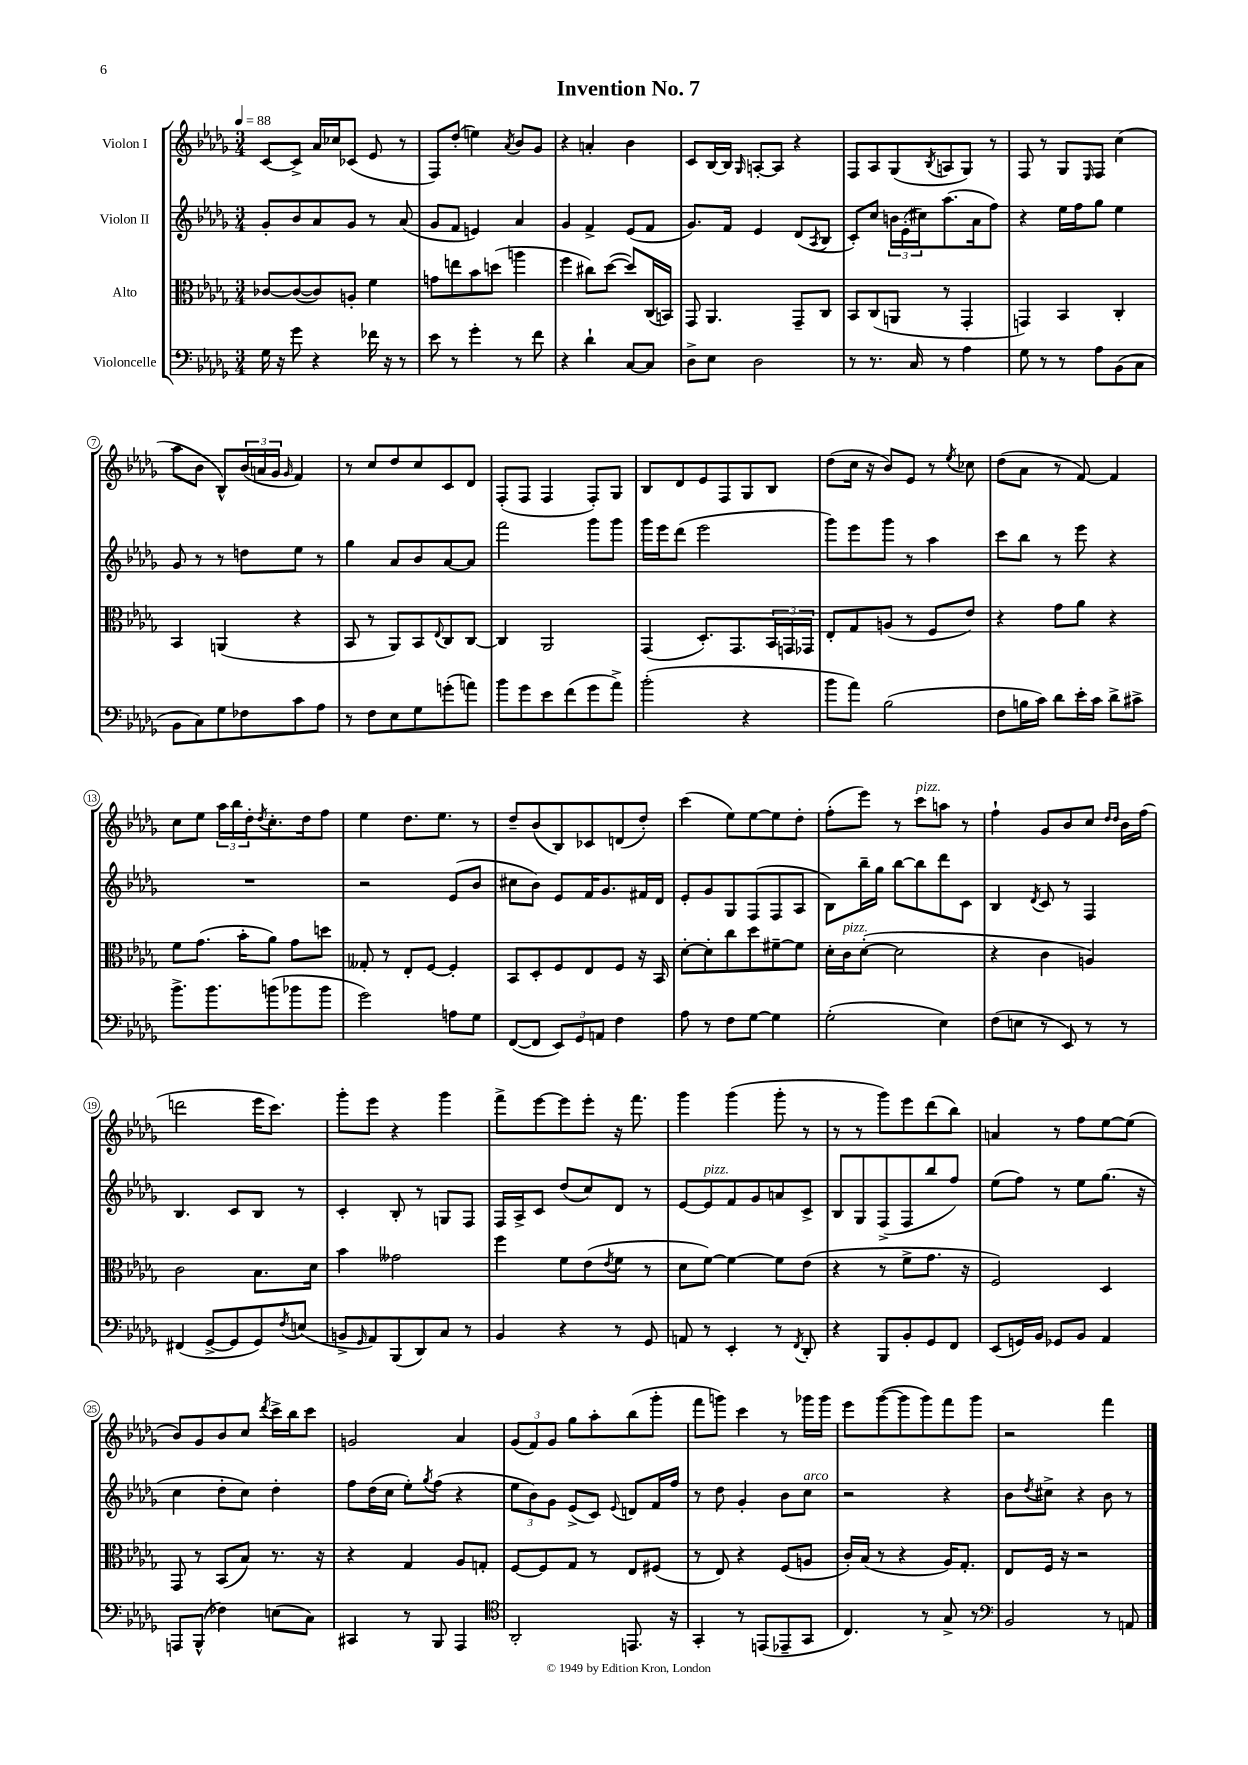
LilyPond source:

\header { title = "Invention No. 7" }
<<
\new StaffGroup <<
\new Staff = "s0" \with { instrumentName = "Violon I" } {
    \clef treble \key des \major \numericTimeSignature \time 3/4 \tempo 4 = 88
    c'8~ c'8-> aes'16 ces''16 ces'8( ees'8 r8 |
    f8) des''8-.( e''4) \acciaccatura { aes'8 } bes'8 ges'8 |
    r4 a'4-. bes'4 |
    c'8 bes16~ bes16 \grace { ges16 } a8~-. a8 r4 |
    f8 aes8 ges8( \acciaccatura { bes8 } a8 ges8) r8 |
    f8 r8 ges8 \grace { ees16 } f8 c''4( |
    aes''8 bes'8 bes8-^) \tuplet 3/2 { bes'16( a'16 ges'16 } \grace { ges'16 } f'4) |
    r8 c''8 des''8 c''8 c'8 des'8 |
    f8-.( f8 f4 f8-.) ges8 |
    bes8 des'8 ees'8 f8 ges8 bes8 |
    des''8( c''16 r16 bes'8) ees'8 r8 \acciaccatura { ees''8 } ces''8 |
    des''8( aes'8 r8 f'8~) f'4 |
    c''8 ees''8 \tuplet 3/2 { aes''16 bes''16 des''16-. } \acciaccatura { des''8 } c''8.-. des''16 f''8 |
    ees''4 des''8. ees''8. r8 |
    des''8-- bes'8( bes8) ces'8 d'8( des''8-.) |
    c'''4( ees''8) ees''8~ ees''8 des''8-. |
    f''8-.( ees'''8) r8 c'''8^\markup { \italic "pizz." } a''8 r8 |
    f''4-! ges'8 bes'8 c''8 \grace { des''16 des''16 } bes'16 f''16( |
    d'''2 ees'''16 c'''8.) |
    ges'''8-. ees'''8 r4 ges'''4 |
    f'''8-> ees'''8~ ees'''8 ees'''8-. r16 f'''8. |
    ges'''4 ges'''4( ges'''8-. r8 |
    r8 r8 ges'''8) ees'''8 des'''8( bes''8) |
    a'4 r8 f''8 ees''8~ ees''8( |
    bes'8) ges'8 bes'8 c''8 \acciaccatura { des'''8 } c'''16-> bes''16 c'''8 |
    g'2 aes'4 |
    \tuplet 3/2 { ges'8( f'8) ges'8 } ges''8 aes''8-. bes''8( ges'''8-. |
    f'''8 g'''8) c'''4 r8 ges'''16 ges'''16 |
    ees'''8 ges'''8~( ges'''8 ges'''8) f'''8 ges'''8 |
    r2 f'''4 \bar "|." |
}
\new Staff = "s1" \with { instrumentName = "Violon II" } {
    \clef treble \key des \major \numericTimeSignature \time 3/4
    ges'8-. bes'8 aes'8 ges'8 r8 aes'8( |
    ges'8 f'8 e'4) aes'4 |
    ges'4 f'4-> ees'8( f'8 |
    ges'8.) f'16 ees'4 des'8( \acciaccatura { aes8 } bes8 |
    c'8-.) c''8 \tuplet 3/2 { b'16 ees'16-.( cis''16) } aes''8.( aes'16 f''8) |
    r4 ees''16 f''16 ges''8 ees''4 |
    ges'8 r8 r8 d''8 ees''8 r8 |
    ges''4 aes'8 bes'8 aes'8~ aes'8 |
    f'''2 ges'''8 ges'''8 |
    ges'''16 ees'''16 des'''8( ees'''2 |
    ges'''8) ees'''8 ges'''8 r8 aes''4 |
    c'''8 bes''8 r8 ees'''8 r4 |
    R2. |
    r2 ees'8( bes'8 |
    cis''8 bes'8) ees'8 f'16 ges'8. fis'16 des'16 |
    ees'8-. ges'8 ges8 f8( f8 aes8 |
    bes8) bes''16-- ges''16 bes''8~ bes''8 des'''8 c'8 |
    bes4 \acciaccatura { des'8 } c'8 r8 f4 |
    bes4. c'8 bes8 r8 |
    c'4-. bes8-. r8 g8 f8 |
    f16 aes16-> c'8 des''8( c''8) des'8 r8 |
    ees'8~ ees'8^\markup { \italic "pizz." } f'8 ges'8 a'8 c'8-> |
    bes8 ges8 f8->( f8 bes''8 f''8) |
    ees''8( f''8) r8 ees''8 ges''8.( r16 |
    c''4 des''8-. c''8) des''4-. |
    f''8 des''16( c''16 ees''8-.) \acciaccatura { ges''8 } f''8( r4 |
    \tuplet 3/2 { ees''8 bes'8) ges'8 } ees'8->( c'8) \appoggiatura { ees'8 } d'8 f'16 f''16 |
    r8 des''8 ges'4-. bes'8 c''8^\markup { \italic "arco" } |
    r2 r4 |
    bes'8 \acciaccatura { des''8 } cis''8-> r4 bes'8 r8 \bar "|." |
}
\new Staff = "s2" \with { instrumentName = "Alto" } {
    \clef alto \key des \major \numericTimeSignature \time 3/4
    ces'8~ ces'8~( ces'8) a8-. f'4 |
    g'8 e''8 bes'8 d''8( a''4 |
    f''4 cis''8) des''8~( des''8) c16( b,16) |
    ges,8 aes,4. ges,8-- c8 |
    bes,8 c8( a,8 r8 ges,4-. |
    g,4) bes,4 c4-. |
    bes,4 a,4( r4 |
    bes,8 r8 aes,8) bes,8 \appoggiatura { ees8 } c8 c8~ |
    c4 aes,2 |
    ges,4( des8.-.) ges,8. \tuplet 3/2 { bes,16 g,16 ges,16 } |
    ees8-. ges8 a8( r8 f8 ees'8) |
    r4 ges'8 aes'8 r4 |
    f'8 ges'8.( bes'16-. aes'8) ges'8 d''8 |
    geses8-. r8 ees8-. f8~ f4-. |
    bes,8 des8-. f8 ees8 f8 r16 bes,16 |
    des'8~-. des'8-. c''8 des''8 fis'8~-- fis'8 |
    des'16-. c'16^\markup { \italic "pizz." } des'8~-.( des'2 |
    r4 c'4 a4) |
    c'2 bes8. des'16 |
    bes'4 geses'2 |
    f''4 f'8 ees'8( \acciaccatura { ees'8 } f'8 r8 |
    des'8 f'8~) f'4~ f'8 ees'8( |
    r4 r8 f'8-> ges'8. r16 |
    f2) des4 |
    ges,8 r8 bes,8( bes8) r8. r16 |
    r4 ges4 aes8 g8-. |
    f8~ f8 ges8 r8 ees8 fis8( |
    r8 ees8) r4 f8( a8 |
    c'16-.) bes16( r8 r4 aes16) ges8.-. |
    ees8 f16 r16 r2 \bar "|." |
}
\new Staff = "s3" \with { instrumentName = "Violoncelle" } {
    \clef bass \key des \major \numericTimeSignature \time 3/4
    ges16 r16 ges'8 r4 fes'16 r16 r8 |
    ees'8 r8 ges'4-. r8 f'8 |
    r4 des'4-! c8~ c8 |
    des8-> ees8 des2 |
    r8 r8. c16 r8 aes4 |
    ges8 r8 r8 aes8 bes,8( c8 |
    bes,8 c8) ges8 fes8 c'8 aes8 |
    r8 f8 ees8 ges8 g'8-.( a'8) |
    bes'8 ges'8 ees'8 f'8( ges'8 aes'8->) |
    bes'2-.( r4 |
    bes'8 aes'8) bes2( |
    f8 b16 c'16) des'8 ees'16-. c'16 des'8-> cis'8-> |
    bes'8.-> bes'8. b'8( bes'8 bes'8 |
    ges'2) a8 ges8 |
    f,8~( f,8 \tuplet 3/2 { ees,8) ges,8 a,8 } f4 |
    aes8 r8 f8 ges8~ ges4 |
    ges2-.( ees4) |
    f8( e8 r8 ees,8) r8 r8 |
    fis,4( ges,8~-> ges,8 ges,8) \acciaccatura { f8 } e8( |
    b,8-> \grace { ges,16 } aes,8) bes,,8( des,8) c8 r8 |
    bes,4 r4 r8 ges,8 |
    a,8 r8 ees,4-. r8 \acciaccatura { f,8 } des,8-. |
    r4 bes,,8 bes,8-. ges,8 f,8 |
    ees,8( g,16) bes,16 ges,8 bes,8 aes,4 |
    a,,8 bes,,8-^( fes4) e8( c8) |
    cis,4 r8 bes,,8 aes,,4 |
    \clef tenor aes,2-. e,8. r16 |
    ges,4-. r8 e,8( ees,8-- ges,8 |
    c4.) r8 ges8-> r8 |
    \clef bass bes,2 r8 a,8 \bar "|." |
}
>>
>>
\layout { \context { \Score \override BarNumber.stencil = #(make-stencil-circler 0.1 0.3 ly:text-interface::print) } }
